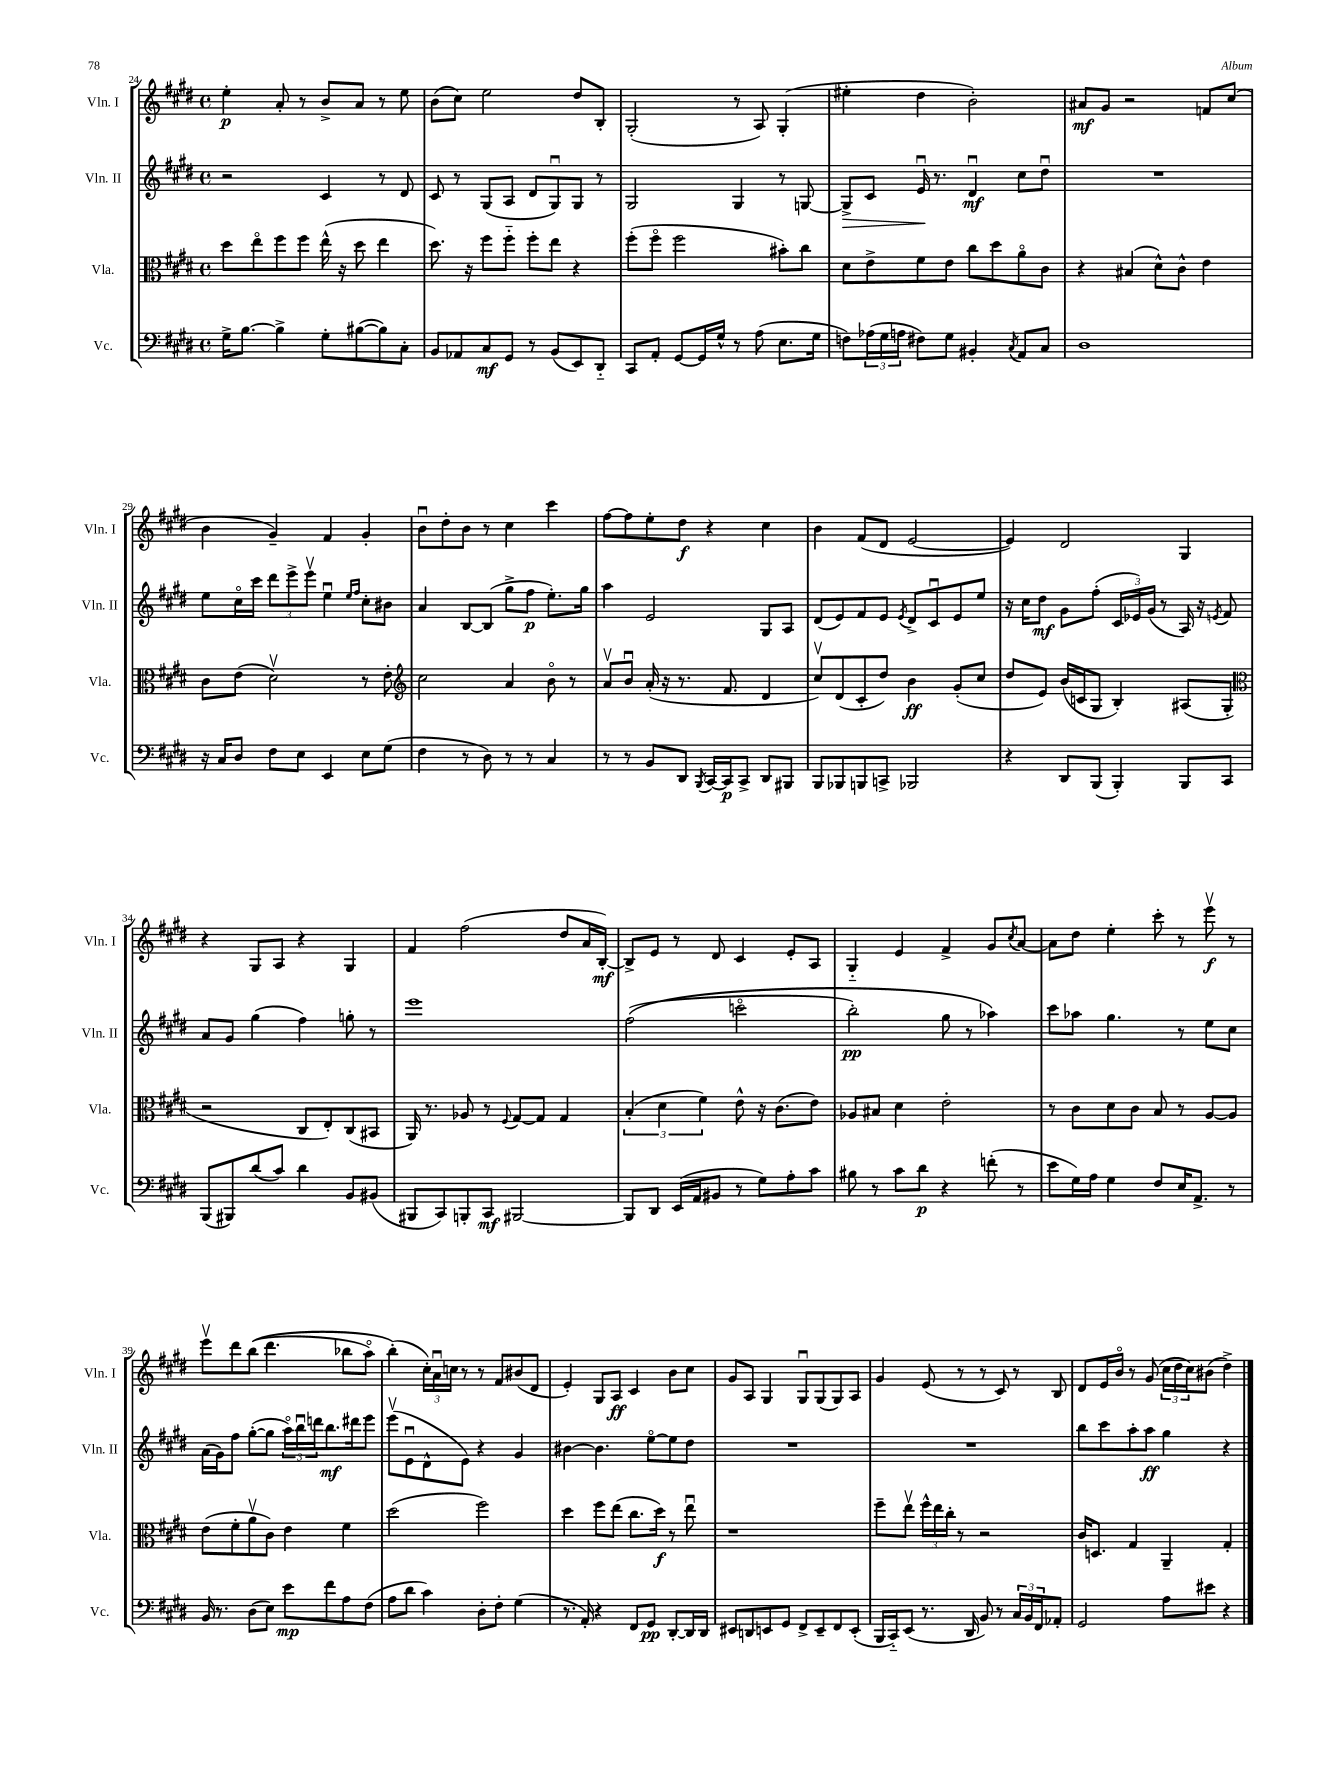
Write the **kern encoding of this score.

**kern	**dynam	**kern	**dynam	**kern	**dynam	**kern	**dynam
*part4	*part4	*part3	*part3	*part2	*part2	*part1	*part1
*staff4	*staff4	*staff3	*staff3	*staff2	*staff2	*staff1	*staff1
*I"Vc.	*	*I"Vla.	*	*I"Vln. II	*	*I"Vln. I	*
*I'Vc.	*	*I'Vla.	*	*I'Vln. II	*	*I'Vln. I	*
*clefF4	*	*clefC3	*	*clefG2	*	*clefG2	*
*k[f#c#g#d#]	*	*k[f#c#g#d#]	*	*k[f#c#g#d#]	*	*k[f#c#g#d#]	*
*M4/4	*	*M4/4	*	*M4/4	*	*M4/4	*
*met(c)	*	*met(c)	*	*met(c)	*	*met(c)	*
=24	=24	=24	=24	=24	=24	=24	=24
16G#^\KL	.	8dd#\L	.	2r	.	4ee'\	p
[8.B\J	.	.	.	.	.	.	.
.	.	8ee\	.	.	.	.	.
4B^\]	.	8ff#\	.	.	.	8a'/	.
.	.	8ff#\J	.	.	.	8r	.
8G#'\L	.	(16ee^^\	.	4c#/	.	8b^/L	.
.	.	16r	.	.	.	.	.
([8B#X\	.	8dd#\	.	.	.	8a/J	.
8B#\])	.	4ee\	.	8r	.	8r	.
8C#'\J	.	.	.	8d#/	.	8ee\	.
=25	=25	=25	=25	=25	=25	=25	=25
8BB/L	.	8.dd#\)	.	8c#/	.	(8b\L	.
8AA-X/	.	.	.	8r	.	8cc#\J)	.
.	.	16r	.	.	.	.	.
8C#/	mf	8ff#\L	.	(8G#/L	.	2ee\	.
8GG#/J	.	8ff#\J	.	8A/J	.	.	.
8r	.	8ff#'\L	.	8d#/L	.	.	.
(8BB/L	.	8ee\J	.	8G#u/)	.	.	.
8EE/)	.	4r	.	8G#/J	.	8dd#/L	.
8DD#/J	.	.	.	8r	.	8B'/J	.
=26	=26	=26	=26	=26	=26	=26	=26
8CC#/L	.	(8ff#'\L	.	2G#/	.	(2G#'/	.
8AA'/J	.	8ff#\J	.	.	.	.	.
[8GG#/L	.	2ff#\	.	.	.	.	.
16GG#/L]	.	.	.	.	.	.	.
16G#^^/JJ	.	.	.	.	.	.	.
8r	.	.	.	4G#/	.	8r	.
(8A\	.	.	.	.	.	8A/)	.
8.E\L	.	8b#X'\L)	.	8r	.	(4G#'/	.
.	.	8cc#\J	.	[8Gn/	.	.	.
16G#\Jk	.	.	.	.	.	.	.
=27	=27	=27	=27	=27	=27	=27	=27
!	!	!	!	!	!LO:HP:b	!	!
8Fn\L)	.	8d#\L	.	8G^/L]	>	4ee#X'\	.
(24A-X\L	.	8e^\	.	8c#/J	.	.	.
24G#\	.	.	.	.	.	.	.
24An\JJ	.	.	.	.	.	.	.
8F#X\L)	.	8f#\	.	16eu/	.	4dd#\	.
.	.	.	.	8.r	]	.	.
8G#\J	.	8e\J	.	.	.	.	.
4BB#X'/	.	8cc#\L	.	4d#u/	mf	2b'\)	.
.	.	8dd#\	.	.	.	.	.
8qC#/	.	.	.	.	.	.	.
8AA/L	.	8a\	.	8cc#\L	.	.	.
8C#/J	.	8c#\J	.	8dd#u\J	.	.	.
=28	=28	=28	=28	=28	=28	=28	=28
1D#	.	4r	.	1r	.	8a#X/L	mf
.	.	.	.	.	.	8g#/J	.
.	.	(4B#X/	.	.	.	2r	.
.	.	8d#^^\L)	.	.	.	.	.
.	.	8c#^^\J	.	.	.	.	.
.	.	4e\	.	.	.	8fn/L	.
.	.	.	.	.	.	(8cc#/J	.
!!LO:LB:g=z
=29	=29	=29	=29	=29	=29	=29	=29
16r	.	8c#\L	.	8ee\L	.	4b\	.
16C#/KL	.	.	.	.	.	.	.
8D#/J	.	(8e\J	.	16cc#\L	.	.	.
.	.	.	.	16ccc#\JJ	.	.	.
8F#\L	.	2d#v\)	.	12ddd#\L	.	4g#~/)	.
.	.	.	.	12eee^\	.	.	.
8E\J	.	.	.	.	.	.	.
.	.	.	.	12eeev\J	.	.	.
4EE/	.	.	.	4eeu\	.	4f#/	.
.	.	.	.	16qqee/LL	.	.	.
.	.	.	.	16qqff#/JJ	.	.	.
8E\L	.	8r	.	8cc#'\L	.	4g#'/	.
(8G#\J	.	8e'\	.	8b#X\J	.	.	.
=30	=30	=30	=30	=30	=30	=30	=30
*	*	*clefG2	*	*	*	*	*
4F#\	.	2cc#\	.	4a/	.	8bu\L	.
.	.	.	.	.	.	8dd#'\	.
8r	.	.	.	[8B/L	.	8b\J	.
8D#\)	.	.	.	(8B/J]	.	8r	.
8r	.	4a/	.	8gg#^\L	.	4cc#\	.
8r	.	.	.	8ff#\J	p	.	.
4C#/	.	8b\	.	8.ee'\L)	.	4ccc#\	.
.	.	8r	.	.	.	.	.
.	.	.	.	16gg#\Jk	.	.	.
=31	=31	=31	=31	=31	=31	=31	=31
8r	.	8av/L	.	4aa\	.	[8ff#\L	.
8r	.	8bu/J	.	.	.	8ff#\]	.
8BB/L	.	(16a'/	.	2e/	.	8ee'\	.
.	.	16r	.	.	.	.	.
8DD#/J	.	8.r	.	.	.	8dd#\J	f
8qBBB/	.	.	.	.	.	.	.
[16CC#/LL	.	.	.	.	.	4r	.
16CC#/J]	p	8.f#/	.	.	.	.	.
8CC#^/J	.	.	.	.	.	.	.
8DD#/L	.	4d#/	.	8G#/L	.	4cc#\	.
8BBB#X/J	.	.	.	8A/J	.	.	.
=32	=32	=32	=32	=32	=32	=32	=32
8BBB/L	.	8cc#v/L)	.	(8d#/L	.	4b\	.
8BBB-X/	.	(8d#/	.	8e/)	.	.	.
8BBBn/	.	8c#'/	.	8f#/	.	(8f#/L	.
8CCn^/J	.	8dd#/J)	.	8e/J	.	8d#/J	.
.	.	.	.	8qe/	.	.	.
2BBB-X/	.	4b\	ff	8d#^/L	.	[2e/	.
.	.	.	.	8c#u/	.	.	.
.	.	(8g#'/L	.	8e/	.	.	.
.	.	8cc#/J	.	8ee/J	.	.	.
=33	=33	=33	=33	=33	=33	=33	=33
4r	.	8dd#/L	.	16r	.	4e/])	.
.	.	.	.	16cc#\KL	.	.	.
.	.	8e/J)	.	8dd#\J	mf	.	.
8DD#/L	.	(16b/LL	.	8g#\L	.	2d#/	.
.	.	16cn/J	.	.	.	.	.
(8BBB/J	.	8G#/J	.	(8ff#'\J	.	.	.
4BBB'/)	.	4B'/)	.	24c#/LL	.	.	.
.	.	.	.	24e-X/)	.	.	.
.	.	.	.	(24g#/JJ	.	.	.
.	.	.	.	8r	.	.	.
8BBB/L	.	(8A#X/L	.	16A/)	.	4G#/	.
.	.	.	.	16r	.	.	.
.	.	.	.	8qen/	.	.	.
8CC#/J	.	8G#'/J	.	8f#/	.	.	.
!!LO:LB:g=z
=34	=34	=34	=34	=34	=34	=34	=34
*	*	*clefC3	*	*	*	*	*
(8BBB/L	.	2r	.	8a/L	.	4r	.
8BBB#X/)	.	.	.	8g#/J	.	.	.
(8d#/	.	.	.	(4gg#\	.	8G#/L	.
8c#/J)	.	.	.	.	.	8A/J	.
4d#\	.	8C#/L	.	4ff#\)	.	4r	.
.	.	8E'/)	.	.	.	.	.
8BB/L	.	(8C#/	.	8ggn'\	.	4G#/	.
(8BB#X/J	.	8BB#X/J	.	8r	.	.	.
=35	=35	=35	=35	=35	=35	=35	=35
8BBB#X/L	.	16AA/)	.	1eee	.	4f#/	.
.	.	8.r	.	.	.	.	.
8CC#/)	.	.	.	.	.	.	.
8BBBn'/	.	8A-X/	.	.	.	(2ff#\	.
8CC#/J	mf	8r	.	.	.	.	.
.	.	8qqF#/	.	.	.	.	.
[2BBB#X/	.	[8G#/L	.	.	.	.	.
.	.	8G#/J]	.	.	.	.	.
.	.	4G#/	.	.	.	8dd#/L	.
.	.	.	.	.	.	16a/L	.
.	.	.	.	.	.	[16B'/JJ)	mf
=36	=36	=36	=36	=36	=36	=36	=36
8BBB#/L]	.	(6B'/	.	((2ff#\	.	8B^/L]	.
8DD#/J	.	.	.	.	.	8e/J	.
.	.	6d#\	.	.	.	.	.
(16EE/LL	.	.	.	.	.	8r	.
16AA/J	.	.	.	.	.	.	.
.	.	6f#\)	.	.	.	.	.
8BB#X/J	.	.	.	.	.	8d#/	.
8r	.	8e^^\	.	2cccn\	.	4c#/	.
8G#\L)	.	16r	.	.	.	.	.
.	.	(8.c#\L	.	.	.	.	.
8A'\	.	.	.	.	.	8e'/L	.
8c#\J	.	8e\J)	.	.	.	8A/J	.
=37	=37	=37	=37	=37	=37	=37	=37
8B#X\	.	8A-X/L	.	2bb'\)	pp	4G#/	.
8r	.	8B#X/J	.	.	.	.	.
8c#\L	.	4d#\	.	.	.	4e/	.
8d#\J	p	.	.	.	.	.	.
4r	.	2e'\	.	8gg#\	.	4f#^/	.
.	.	.	.	8r	.	.	.
(8fn'\	.	.	.	4aa-X\)	.	8g#/L	.
.	.	.	.	.	.	8qcc#/	.
8r	.	.	.	.	.	[8a/J	.
=38	=38	=38	=38	=38	=38	=38	=38
8e\L	.	8r	.	8ccc#\L	.	8a\L]	.
16G#\L)	.	8c#\L	.	8aa-X\J	.	8dd#\J	.
16A\JJ	.	.	.	.	.	.	.
4G#\	.	8d#\	.	4.gg#\	.	4ee'\	.
.	.	8c#\J	.	.	.	.	.
8F#/L	.	8B/	.	.	.	8ccc#'\	.
16E/K	.	8r	.	8r	.	8r	.
8.AA^/J	.	.	.	.	.	.	.
.	.	[8A/L	.	8ee\L	.	8eeev\	f
8r	.	8A/J]	.	8cc#\J	.	8r	.
!!LO:LB:g=z
=39	=39	=39	=39	=39	=39	=39	=39
16BB/	.	(8e\L	.	(16a\LL	.	8eeev\L	.
8.r	.	.	.	16g#\J)	.	.	.
.	.	8f#'\	.	8ff#\J	.	8ddd#\	.
(8D#\L	.	8av\	.	([8gg#'\L	.	((8bb\J	.
8E\J)	.	8c#\J)	.	8gg#\J]	.	4.ddd#\	.
8e\L	mp	4e\	.	24aa\LL)	.	.	.
.	.	.	.	24bbu\	.	.	.
.	.	.	.	24dddn\J	.	.	.
8f#\	.	.	.	8.bb\	mf	.	.
8A\	.	4f#\	.	.	.	8bb-X\L	.
.	.	.	.	16ddd#X\k	.	.	.
(8F#\J	.	.	.	8eee\J	.	8aa\J)	.
=40	=40	=40	=40	=40	=40	=40	=40
8A\L	.	(2dd#\	.	(8eeev\L	.	(4bb'\)	.
8d#\J	.	.	.	8eu\	.	.	.
4c#\)	.	.	.	8d#^^\	.	24cc#'\LL)	.
.	.	.	.	.	.	24au\	.
.	.	.	.	.	.	24ccn\JJ	.
.	.	.	.	8e\J)	.	8r	.
8D#'\L	.	2ff#\)	.	4r	.	8r	.
8F#'\J	.	.	.	.	.	8f#/L	.
(4G#\	.	.	.	4g#/	.	(8b#X/	.
.	.	.	.	.	.	8d#/J	.
=41	=41	=41	=41	=41	=41	=41	=41
8.r	.	4dd#\	.	[4b#X\	.	4e'/)	.
16AA'/)	.	.	.	.	.	.	.
4r	.	8ff#\L	.	4.b#\]	.	8G#/L	.
.	.	(8ee\J	.	.	.	8A/J	ff
8FF#/L	.	8.cc#\L	.	.	.	4c#/	.
8GG#/J	pp	.	.	[8ee\L	.	.	.
.	.	16dd#\Jk)	f	.	.	.	.
[8DD#'/L	.	8r	.	8ee\]	.	8b\L	.
16DD#/L]	.	8eeu\	.	8dd#\J	.	8cc#\J	.
16DD#/JJ	.	.	.	.	.	.	.
=42	=42	=42	=42	=42	=42	=42	=42
8EE#X/L	.	1r	.	1r	.	8g#/L	.
8DDn/	.	.	.	.	.	8A/J	.
8EEn/	.	.	.	.	.	4G#/	.
8GG#/J	.	.	.	.	.	.	.
8FF#^/L	.	.	.	.	.	8G#u/L	.
8EE~/	.	.	.	.	.	(8G#/	.
8FF#/	.	.	.	.	.	8G#/)	.
(8EE'/J	.	.	.	.	.	8A/J	.
=43	=43	=43	=43	=43	=43	=43	=43
16BBB/LL	.	8ff#~\L	.	1r	.	4g#/	.
16CC#/J)	.	.	.	.	.	.	.
(8EE/J	.	8eev\J	.	.	.	.	.
8.r	.	24ff#^^\LL	.	.	.	(8e/	.
.	.	24ee\	.	.	.	.	.
.	.	24cc#'\JJ	.	.	.	.	.
.	.	8r	.	.	.	8r	.
16DD#/	.	.	.	.	.	.	.
8BB/)	.	2r	.	.	.	8r	.
8r	.	.	.	.	.	8c#/)	.
24C#/LL	.	.	.	.	.	8r	.
24BB/	.	.	.	.	.	.	.
24FF#/J	.	.	.	.	.	.	.
8AA-X'/J	.	.	.	.	.	8B/	.
=44	=44	=44	=44	=44	=44	=44	=44
2GG#/	.	16c#/KL	.	8bb\L	.	8d#/L	.
.	.	8.Dn/J	.	.	.	.	.
.	.	.	.	8ccc#\	.	16e/L	.
.	.	.	.	.	.	16b/JJ	.
.	.	4G#/	.	8aa'\	.	8r	.
.	.	.	.	8aa\J	ff	(8g#/	.
8A\L	.	4AA~/	.	4gg#\	.	24cc#\LL	.
.	.	.	.	.	.	24dd#\	.
.	.	.	.	.	.	24cc#\J)	.
8e#X\J	.	.	.	.	.	(8b#X\J	.
4r	.	4G#'/	.	4r	.	4dd#^\)	.
==	==	==	==	==	==	==	==
*-	*-	*-	*-	*-	*-	*-	*-
